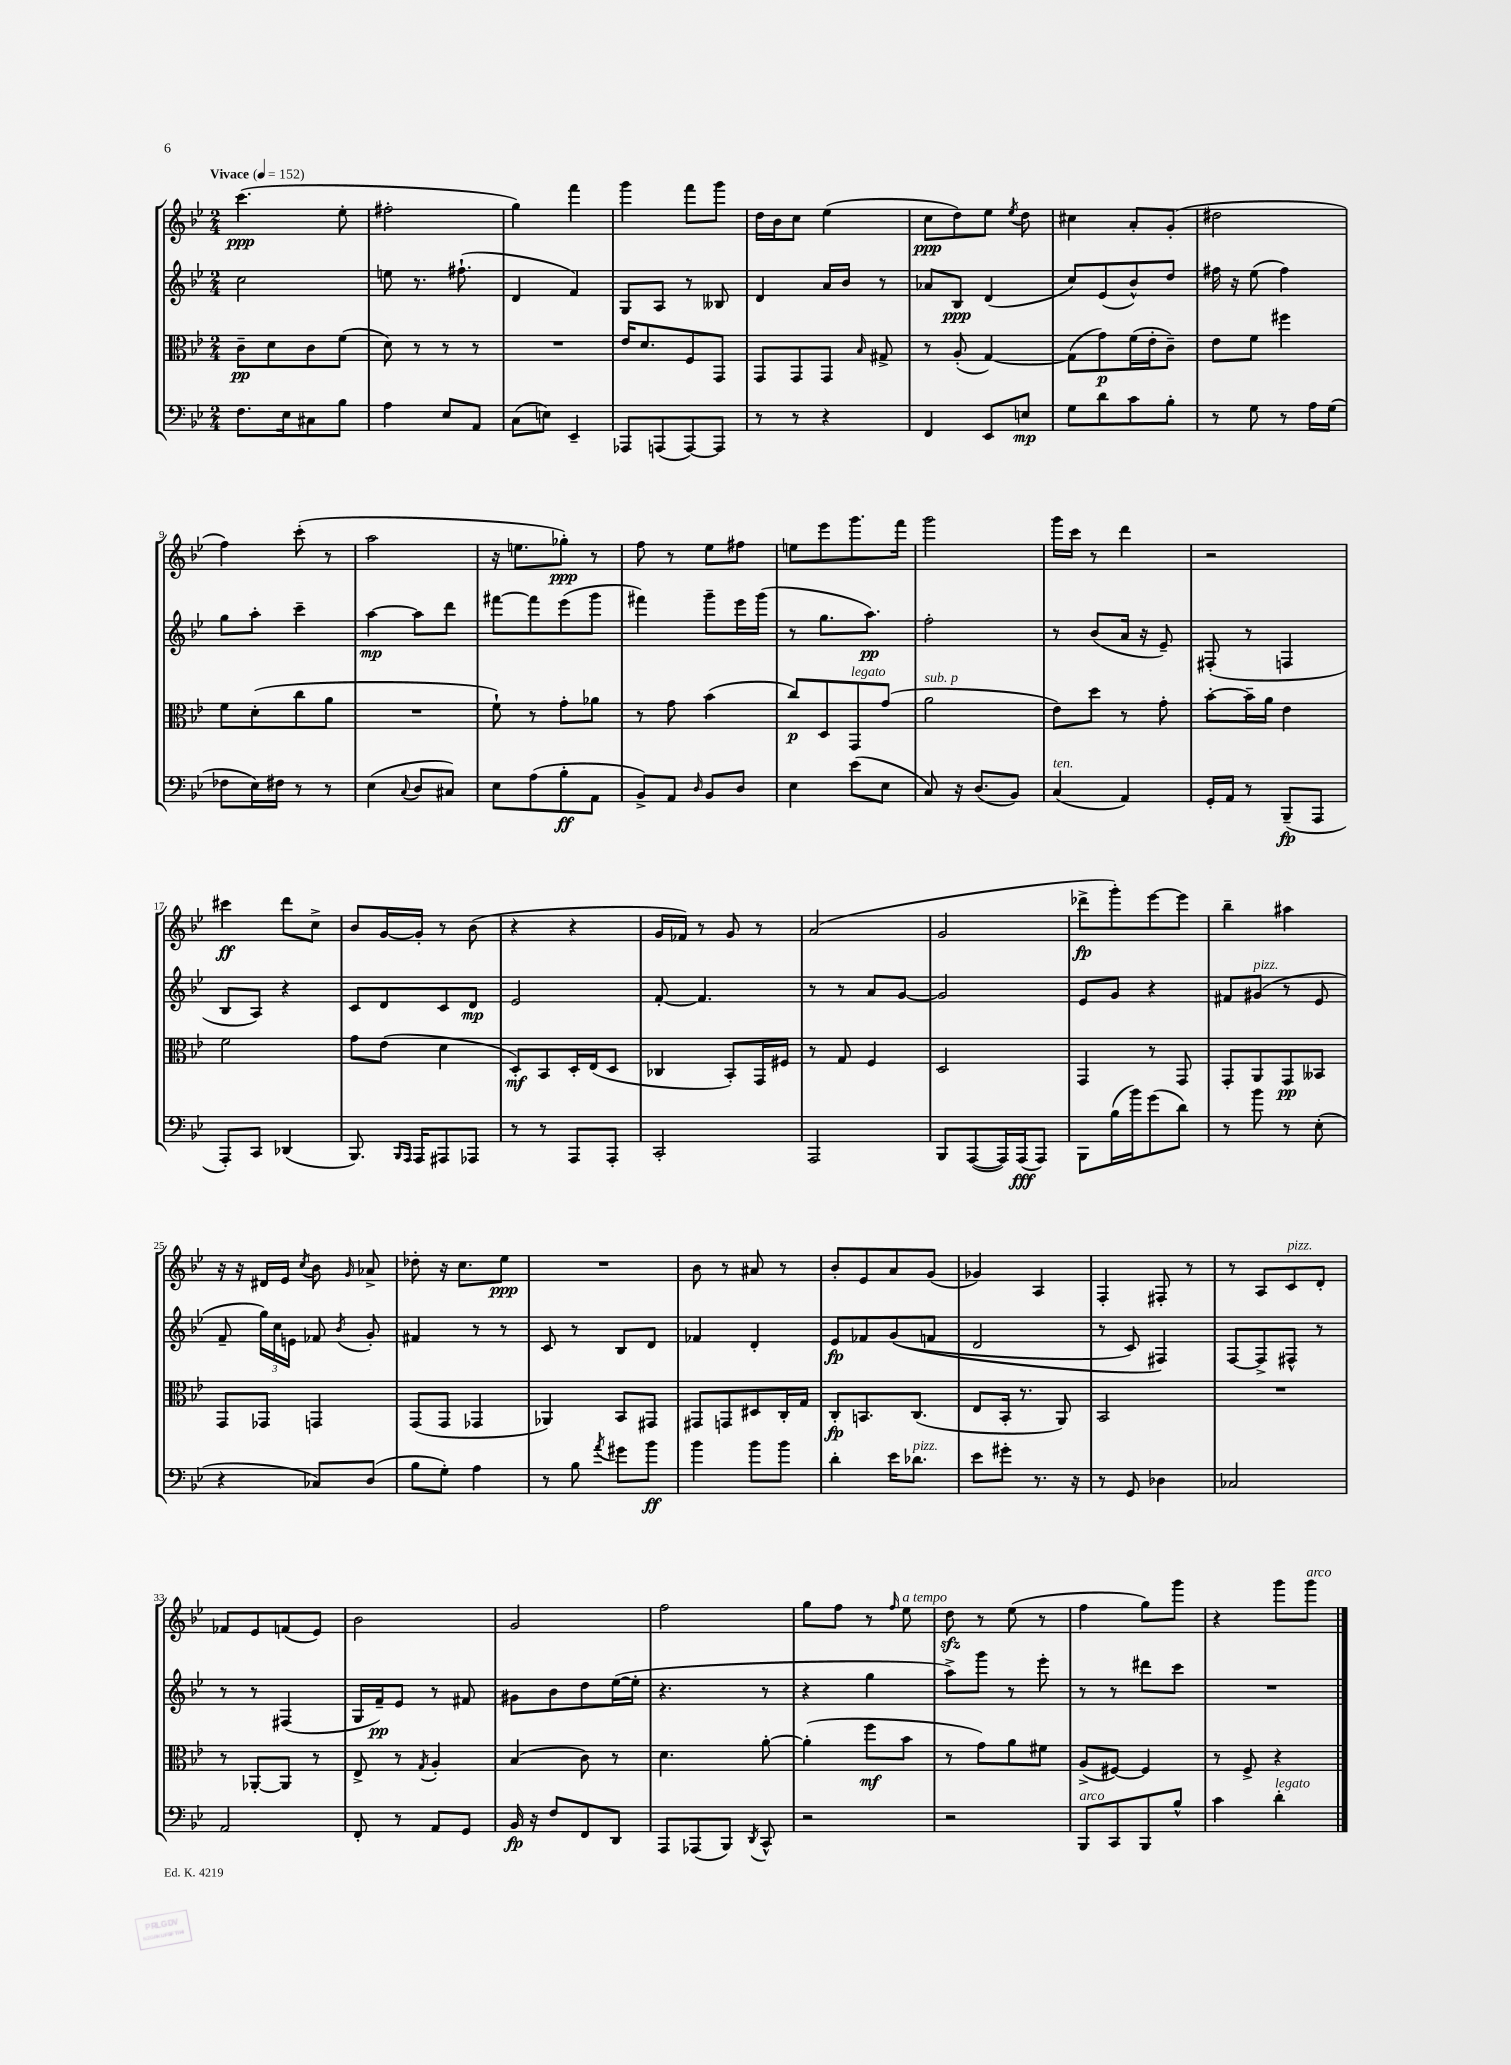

**kern	**dynam	**kern	**dynam	**kern	**dynam	**kern	**dynam
*part4	*part4	*part3	*part3	*part2	*part2	*part1	*part1
*staff4	*staff4	*staff3	*staff3	*staff2	*staff2	*staff1	*staff1
*clefF4	*	*clefC3	*	*clefG2	*	*clefG2	*
*k[b-e-]	*	*k[b-e-]	*	*k[b-e-]	*	*k[b-e-]	*
*M2/4	*	*M2/4	*	*M2/4	*	*M2/4	*
*MM152	*	*MM152	*	*MM152	*	*MM152	*
=1	=1	=1	=1	=1	=1	=1	=1
!	!	!	!	!	!	!LO:TX:a:B:t=Vivace	!
8.F\L	.	8c~\L	pp	2cc\	.	(4.ccc\	ppp
.	.	8d\	.	.	.	.	.
16E-\k	.	.	.	.	.	.	.
8C#X\	.	8c\	.	.	.	.	.
8B-\J	.	(8f\J	.	.	.	8ee-'\	.
=2	=2	=2	=2	=2	=2	=2	=2
4A\	.	8d\)	.	8een\	.	2ff#X'\	.
.	.	8r	.	8.r	.	.	.
8E-/L	.	8r	.	.	.	.	.
.	.	.	.	(8.ff#X`\	.	.	.
8AA/J	.	8r	.	.	.	.	.
=3	=3	=3	=3	=3	=3	=3	=3
(8C\L	.	2r	.	4d/	.	4gg\)	.
8En\J)	.	.	.	.	.	.	.
4EE-~/	.	.	.	4f/)	.	4fff\	.
=4	=4	=4	=4	=4	=4	=4	=4
8AAA-X/L	.	16e-/KL	.	8G/L	.	4ggg\	.
.	.	8.d/	.	.	.	.	.
(8AAAn/	.	.	.	8A/J	.	.	.
[8AAA/)	.	8F/	.	8r	.	8fff\L	.
8AAA/J]	.	8GG/J	.	8B--X/	.	8ggg\J	.
=5	=5	=5	=5	=5	=5	=5	=5
8r	.	8GG/L	.	4d/	.	16dd\LL	.
.	.	.	.	.	.	16b-\J	.
8r	.	8GG/	.	.	.	8cc\J	.
4r	.	8GG/J	.	16a/LL	.	(4ee-\	.
.	.	.	.	16b-/JJ	.	.	.
.	.	16qqB-/	.	.	.	.	.
.	.	8G#X^/	.	8r	.	.	.
=6	=6	=6	=6	=6	=6	=6	=6
4FF/	.	8r	.	8a-X/L	.	8cc\L	ppp
.	.	(8A'/	.	8B-/J	ppp	8dd\)	.
8EE-/L	.	[4G/)	.	(4d/	.	8ee-\J	.
.	.	.	.	.	.	8qee-/	.
8En/J	mp	.	.	.	.	8dd\	.
=7	=7	=7	=7	=7	=7	=7	=7
8G\L	.	(8G\L]	.	8cc/L)	.	4cc#X\	.
8d\	.	8g\)	p	(8e-/	.	.	.
8c\	.	(16f\L	.	8b-^^/)	.	8a'/L	.
.	.	16e-'\J	.	.	.	.	.
8B-'\J	.	8c~\J)	.	8dd/J	.	(8g'/J	.
=8	=8	=8	=8	=8	=8	=8	=8
8r	.	8e-\L	.	16ff#X\	.	2dd#X\	.
.	.	.	.	16r	.	.	.
8G\	.	8f\J	.	(8ee-\	.	.	.
8r	.	4ff#X\	.	4ff#\)	.	.	.
16A\LL	.	.	.	.	.	.	.
(16G\JJ	.	.	.	.	.	.	.
!!LO:LB:g=z
=9	=9	=9	=9	=9	=9	=9	=9
8F-X\L	.	8f\L	.	8gg\L	.	4ff\)	.
16E-\L)	.	(8d'\	.	8aa'\J	.	.	.
16F#X\JJ	.	.	.	.	.	.	.
8r	.	8cc\	.	4ccc~\	.	(8ccc'\	.
8r	.	8a\J	.	.	.	8r	.
=10	=10	=10	=10	=10	=10	=10	=10
(4E-\	.	2r	.	[4aa\	mp	2aa\	.
8qqC/	.	.	.	.	.	.	.
8D/L	.	.	.	8aa\L]	.	.	.
8C#X/J)	.	.	.	8ddd\J	.	.	.
=11	=11	=11	=11	=11	=11	=11	=11
8E-\L	.	8f`\)	.	[8fff#X\L	.	16r	.
.	.	.	.	.	.	8.een\L	.
(8A\	.	8r	.	8fff#\]	.	.	.
8B-'\	ff	8g'\L	.	(8eee-\	.	8gg-X'\J)	ppp
8AA\J	.	8a-X\J	.	8ggg\J	.	8r	.
=12	=12	=12	=12	=12	=12	=12	=12
8BB-^/L)	.	8r	.	4fff#X\)	.	8ff\	.
8AA/J	.	8g\	.	.	.	8r	.
16qqD/	.	.	.	.	.	.	.
8BB-/L	.	(4b-\	.	8ggg~\L	.	8ee-\L	.
8D/J	.	.	.	16eee-\L	.	8ff#X\J	.
.	.	.	.	(16ggg\JJ	.	.	.
=13	=13	=13	=13	=13	=13	=13	=13
4E-\	.	8cc/L)	p	8r	.	8een\L	.
.	.	8D/	.	8.gg\L	.	8eee-\	.
!	!	!LO:TX:a:i:t=legato	!	!	!	!	!
(8e-\L	.	8GG/	.	.	.	8.ggg\	.
.	.	.	.	8.aa\J)	pp	.	.
8E-\J	.	(8g/J	.	.	.	.	.
.	.	.	.	.	.	16fff\Jk	.
=14	=14	=14	=14	=14	=14	=14	=14
!	!	!LO:TX:a:i:t=sub. p	!	!	!	!	!
8C/)	.	2a\	.	2ff'\	.	2ggg\	.
16r	.	.	.	.	.	.	.
(8.D/L	.	.	.	.	.	.	.
8BB-/J)	.	.	.	.	.	.	.
=15	=15	=15	=15	=15	=15	=15	=15
!LO:TX:a:i:t=ten.	!	!	!	!	!	!	!
(4C/	.	8e-\L)	.	8r	.	16ggg\LL	.
.	.	.	.	.	.	16ccc\JJ	.
.	.	8dd\J	.	(8b-/L	.	8r	.
4AA/)	.	8r	.	16a/Jk	.	4ddd\	.
.	.	.	.	16r	.	.	.
.	.	8g'\	.	8e-~/)	.	.	.
=16	=16	=16	=16	=16	=16	=16	=16
16GG'/LL	.	[8b-'\L	.	(8F#X'/	.	2r	.
16AA/JJ	.	.	.	.	.	.	.
8r	.	16b-~\L]	.	8r	.	.	.
.	.	16a\JJ	.	.	.	.	.
(8BBB-~/L	fp	4e-\	.	4Fn/	.	.	.
8AAA/J	.	.	.	.	.	.	.
!!LO:LB:g=z
=17	=17	=17	=17	=17	=17	=17	=17
8AAA'/L)	.	2f\	.	8B-/L	.	4ccc#X\	ff
8CC/J	.	.	.	8A/J)	.	.	.
(4DD-X/	.	.	.	4r	.	8ddd\L	.
.	.	.	.	.	.	8cc^\J	.
=18	=18	=18	=18	=18	=18	=18	=18
8.BBB-/)	.	8g\L	.	8c/L	.	8b-/L	.
.	.	(8e-\J	.	8d/	.	[16g/L	.
16qqBBB-/LL	.	.	.	.	.	.	.
16qqAAA/JJ	.	.	.	.	.	.	.
16AAA/KL	.	.	.	.	.	16g'/JJ]	.
8AAA#X/	.	4d\	.	8c/	.	8r	.
8AAA-X/J	.	.	.	8d/J	mp	(8b-\	.
=19	=19	=19	=19	=19	=19	=19	=19
8r	.	8D'/L)	mf	2e-/	.	4r	.
8r	.	8BB-/	.	.	.	.	.
8AAA/L	.	16D'/L	.	.	.	4r	.
.	.	(16E-/J	.	.	.	.	.
8AAA'/J	.	8D/J	.	.	.	.	.
=20	=20	=20	=20	=20	=20	=20	=20
2CC'/	.	4C-X/	.	[8f'/	.	16g/LL	.
.	.	.	.	.	.	16f-X/JJ)	.
.	.	.	.	4.f/]	.	8r	.
.	.	8BB-'/L)	.	.	.	8g/	.
.	.	16GG/L	.	.	.	8r	.
.	.	16F#X/JJ	.	.	.	.	.
=21	=21	=21	=21	=21	=21	=21	=21
2AAA/	.	8r	.	8r	.	(2a/	.
.	.	8G/	.	8r	.	.	.
.	.	4F/	.	8a/L	.	.	.
.	.	.	.	[8g/J	.	.	.
=22	=22	=22	=22	=22	=22	=22	=22
8BBB-/L	.	2D/	.	2g/]	.	2g/	.
([8AAA/	.	.	.	.	.	.	.
16AAA/L])	.	.	.	.	.	.	.
(16AAA/J	fff	.	.	.	.	.	.
8AAA/J)	.	.	.	.	.	.	.
=23	=23	=23	=23	=23	=23	=23	=23
8BBB-\L	.	4GG/	.	8e-/L	.	8ddd-X^\L	fp
(16B-\L	.	.	.	8g/J	.	8ggg'\)	.
16b-\J)	.	.	.	.	.	.	.
(8g\	.	8r	.	4r	.	[8eee-\	.
8d\J)	.	8GG/	.	.	.	8eee-\J]	.
=24	=24	=24	=24	=24	=24	=24	=24
8r	.	8GG'/L	.	8f#X/L	.	4bb-~\	.
!	!	!	!	!LO:TX:a:i:t=pizz.	!	!	!
8b-\	.	8AA/	.	(8g#X/J	.	.	.
8r	.	8GG/	pp	8r	.	4aa#X\	.
(8E-'\	.	8BB--X/J	.	8e-/	.	.	.
!!LO:LB:g=z
=25	=25	=25	=25	=25	=25	=25	=25
4r	.	8GG/L	.	8f~/	.	16r	.
.	.	.	.	.	.	16r	.
.	.	8GG-X/J	.	24gg\LL)	.	16d#X/LL	.
.	.	.	.	24cc\	.	.	.
.	.	.	.	.	.	16e-/JJ	.
.	.	.	.	24en\JJ	.	.	.
.	.	.	.	.	.	8qcc/	.
8C-X/L)	.	4GGn/	.	8f-X/	.	8b-\	.
.	.	.	.	8qb-/	.	16qqg/	.
(8D/J	.	.	.	8g'/	.	8a-X^/	.
=26	=26	=26	=26	=26	=26	=26	=26
8B-\L	.	(8GG/L	.	4f#X/	.	8dd-X'\	.
8G'\J)	.	8GG/J	.	.	.	16r	.
.	.	.	.	.	.	8.cc\L	.
4A\	.	4GG-X/	.	8r	.	.	.
.	.	.	.	8r	.	8ee-\J	ppp
=27	=27	=27	=27	=27	=27	=27	=27
8r	.	4AA-X/)	.	8c/	.	2r	.
8B-\	.	.	.	8r	.	.	.
8qa/	.	.	.	.	.	.	.
8g#X\L	.	8BB-/L	.	8B-/L	.	.	.
8b-\J	ff	8GG#X/J	.	8d/J	.	.	.
=28	=28	=28	=28	=28	=28	=28	=28
4b-\	.	8GG#X/L	.	4f-X/	.	8b-\	.
.	.	8GGn/	.	.	.	8r	.
8b-\L	.	8D#X/	.	4d'/	.	8a#X/	.
8b-\J	.	16C'/L	.	.	.	8r	.
.	.	16G/JJ	.	.	.	.	.
=29	=29	=29	=29	=29	=29	=29	=29
4d'\	.	8C'/L	fp	8e-/L	fp	8b-'/L	.
.	.	8.BBn/	.	8f-X/	.	8e-/	.
16e-\KL	.	.	.	((8g/	.	8a/	.
!LO:TX:a:i:t=pizz.	!	!	!	!	!	!	!
8.d-X\J	.	(8.C/J	.	.	.	.	.
.	.	.	.	8fn/J	.	(8g/J	.
=30	=30	=30	=30	=30	=30	=30	=30
8e-\L	.	8E-/L	.	2d/	.	4g-X/)	.
8g#X'\J	.	16BB-'/Jk	.	.	.	.	.
.	.	8.r	.	.	.	.	.
8.r	.	.	.	.	.	4A/	.
.	.	8AA/)	.	.	.	.	.
16r	.	.	.	.	.	.	.
=31	=31	=31	=31	=31	=31	=31	=31
8r	.	2BB-/	.	8r	.	4F'/	.
8GG/	.	.	.	8c/)	.	.	.
4D-X\	.	.	.	4F#X/)	.	8F#X'/	.
.	.	.	.	.	.	8r	.
=32	=32	=32	=32	=32	=32	=32	=32
2C-X/	.	2r	.	[8F/L	.	8r	.
.	.	.	.	8F^/]	.	8A/L	.
!	!	!	!	!	!	!LO:TX:a:i:t=pizz.	!
.	.	.	.	8F#X^^/J	.	8c/	.
.	.	.	.	8r	.	8d'/J	.
!!LO:LB:g=z
=33	=33	=33	=33	=33	=33	=33	=33
2AA/	.	8r	.	8r	.	8f-X/L	.
.	.	[8AA-X'/L	.	8r	.	8e-/	.
.	.	8AA-/J]	.	(4F#X/	.	(8fn/	.
.	.	8r	.	.	.	8e-/J)	.
=34	=34	=34	=34	=34	=34	=34	=34
8FF'/	.	8E-^/	.	16G/LL	.	2b-\	.
.	.	.	.	16f~/J)	pp	.	.
8r	.	8r	.	8e-/J	.	.	.
.	.	8qG/	.	.	.	.	.
8AA/L	.	4A'/	.	8r	.	.	.
8GG/J	.	.	.	8f#X/	.	.	.
=35	=35	=35	=35	=35	=35	=35	=35
16BB-/	fp	(4B-/	.	8g#X\L	.	2g/	.
16r	.	.	.	.	.	.	.
8F/L	.	.	.	8b-\	.	.	.
8FF/	.	8c\)	.	8dd\	.	.	.
8DD/J	.	8r	.	([16ee-\L	.	.	.
.	.	.	.	16ee-'\JJ]	.	.	.
=36	=36	=36	=36	=36	=36	=36	=36
8AAA/L	.	4.d\	.	4.r	.	2ff\	.
(8AAA-X/	.	.	.	.	.	.	.
8BBB-/J)	.	.	.	.	.	.	.
8qDD/	.	.	.	.	.	.	.
8CC^^/	.	[8a'\	.	8r	.	.	.
=37	=37	=37	=37	=37	=37	=37	=37
2r	.	(4a'\]	.	4r	.	8gg\L	.
.	.	.	.	.	.	8ff\J	.
.	.	8ff\L	mf	4gg\	.	8r	.
.	.	.	.	.	.	16qqff/	.
!	!	!	!	!	!	!LO:TX:a:i:t=a tempo	!
.	.	8b-\J	.	.	.	8ee-\	.
=38	=38	=38	=38	=38	=38	=38	=38
2r	.	8r	.	8aa^\L)	.	8ddzz\	.
.	.	8g\L)	.	8ggg\J	.	8r	.
.	.	8a\	.	8r	.	(8ee-\	.
.	.	8f#X\J	.	8eee-'\	.	8r	.
=39	=39	=39	=39	=39	=39	=39	=39
!LO:TX:a:i:t=arco	!	!	!	!	!	!	!
8BBB-/L	.	(8A^/L	.	8r	.	4ff\	.
8CC/	.	[8F#X/J)	.	8r	.	.	.
8BBB-/	.	4F#/]	.	8ddd#X\L	.	8gg\L)	.
8B-^^/J	.	.	.	8ccc\J	.	8ggg\J	.
=40	=40	=40	=40	=40	=40	=40	=40
4c\	.	8r	.	2r	.	4r	.
.	.	8F^/	.	.	.	.	.
!LO:TX:a:i:t=legato	!	!	!	!	!	!	!
4d'\	.	4r	.	.	.	8ggg\L	.
!	!	!	!	!	!	!LO:TX:a:i:t=arco	!
.	.	.	.	.	.	8ggg\J	.
==	==	==	==	==	==	==	==
*-	*-	*-	*-	*-	*-	*-	*-
